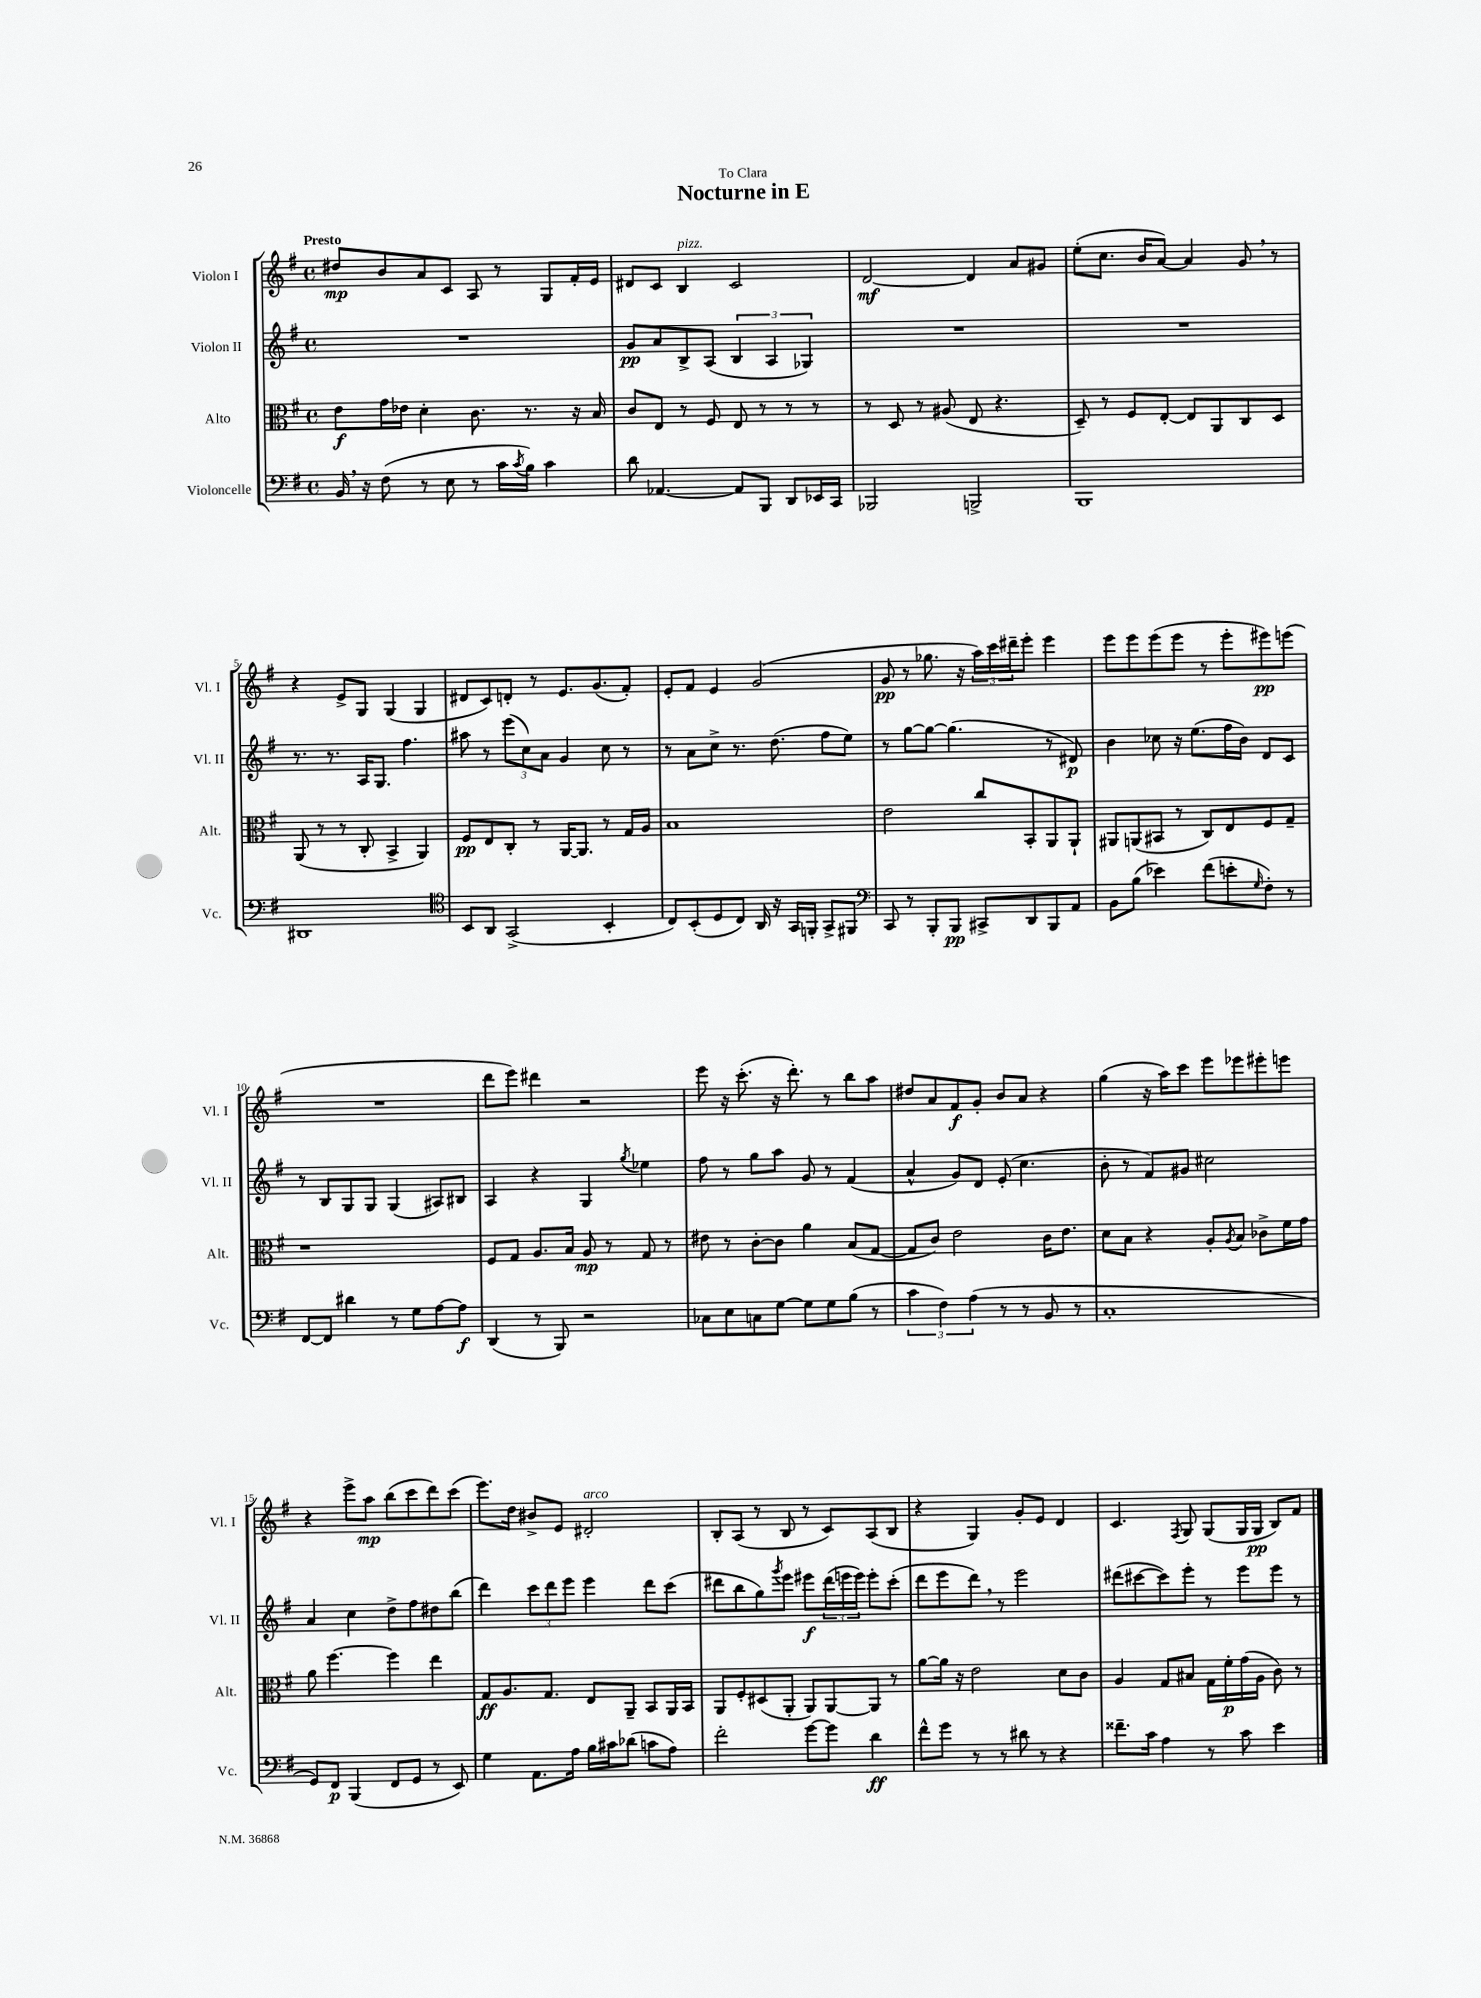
\header { title = "Nocturne in E" dedication = "To Clara" }
<<
\new StaffGroup <<
\new Staff = "s0" \with { instrumentName = "Violon I" shortInstrumentName = "Vl. I" } {
    \clef treble \key g \major \defaultTimeSignature \time 4/4 \tempo "Presto"
    dis''8\mp b'8 a'8 c'8 a8 r8 g8 fis'16-. e'16 |
    dis'8 c'8 b4^\markup { \italic "pizz." } c'2 |
    d'2~\mf d'4 a'8 gis'8 |
    e''8-.( c''8. b'16 a'8~) a'4 g'8 \breathe r8 |
    r4 e'8-> g8 g4( g4 |
    dis'8 c'8) d'8-. r8 e'8. g'8.( fis'8-.) |
    e'8-. fis'8 e'4 g'2( |
    g'8\pp r8 ges''8. r16 \tuplet 3/2 { a''16) c'''16 dis'''16-- } e'''8-. e'''4 |
    e'''8 e'''8 e'''8( e'''8 r8 e'''8-. eis'''8\pp) e'''8( |
    R1 |
    d'''8 e'''8) dis'''4 r2 |
    e'''8 r16 c'''8.-.( r16 d'''8.-.) r8 b''8 a''8 |
    dis''8 a'8 fis'8\f g'8-. b'8 a'8 r4 |
    g''4( r16 a''16) c'''8 e'''8 ees'''8 eis'''8-. e'''8 |
    r4 e'''8-> a''8\mp b''8( c'''8 d'''8) c'''8( |
    e'''8.) d''16 bis'8-> e'8 dis'2-.^\markup { \italic "arco" } |
    b8-. a8( r8 b8 r8 c'8) a8( b8 |
    r4 g4) g'8-. e'8 d'4 |
    c'4. \acciaccatura { fis8 } g8 g8( g16 g16\pp b8) fis'8 \bar "|." |
}
\new Staff = "s1" \with { instrumentName = "Violon II" shortInstrumentName = "Vl. II" } {
    \clef treble \key g \major \defaultTimeSignature \time 4/4
    R1 |
    g'8\pp a'8 b8-> a8( \tuplet 3/2 { b4 a4 ges4) } |
    R1 |
    R1 |
    r8. r8. a16 g8. fis''4. |
    ais''8 r8 \tuplet 3/2 { e'''8( c''8) a'8 } g'4 c''8 r8 |
    r8 a'8 c''8-> r8. d''8.( fis''8 e''8) |
    r8 g''8~ g''8~ g''4.( r8 dis'8\p) |
    b'4 ces''8 r16 e''8.( fis''16 b'16) d'8 c'8 |
    r8 b8 g8 g8 g4( ais8) bis8 |
    a4 r4 g4 \acciaccatura { g''8 } ees''4 |
    fis''8 r8 g''8 a''8 g'8 r8 fis'4( |
    a'4-^ g'8) d'8 e'8-.( c''4. |
    b'8-. r8 fis'8) gis'8 cis''2 |
    a'4 c''4 d''8-> fis''8 dis''8 b''8( |
    d'''4) \tuplet 3/2 { c'''8 d'''8 e'''8 } e'''4 d'''8 c'''8( |
    dis'''8 b''8 g''8) \acciaccatura { g'''8 } e'''8 eis'''8\f \tuplet 3/2 { dis'''16( e'''16 e'''16) } e'''8-. c'''8-.( |
    d'''8 e'''8 d'''8) \breathe r8 e'''2 |
    dis'''8( cis'''8~ cis'''8) e'''8-. r8 e'''8 e'''8 r8 \bar "|." |
}
\new Staff = "s2" \with { instrumentName = "Alto" shortInstrumentName = "Alt." } {
    \clef alto \key g \major \defaultTimeSignature \time 4/4
    e'8\f g'16 ees'16 d'4-. c'8. r8. r16 b16 |
    c'8 e8 r8 fis8 e8 r8 r8 r8 |
    r8 d8 r8 ais8( e8 r4. |
    d8--) r8 fis8 e8~-. e8 a,8 c8 d8 |
    a,8( r8 r8 c8-. b,4-> a,4) |
    fis8\pp e8 c8-. r8 a,16~ a,8. r8 g16 a16 |
    b1 |
    e'2 c''8 b,8-. a,8 a,8-! |
    ais,8 a,8( bis,8 r8 c8) e8 fis8 g8-- |
    r1 |
    fis8 g8 a8. b16 a8\mp r8 g8 r8 |
    eis'8 r8 c'8~-. c'8 a'4 b8( g8~ |
    g8 c'8) e'2 c'16 e'8. |
    d'8 b8 r4 a8-. \acciaccatura { a8 } b8 ces'8-> fis'16 g'16 |
    a'8 fis''4.~ fis''4 e''4 |
    g8\ff a8. g8. e8 a,8-- b,8 a,16 b,16 |
    a,8 fis8-. dis8( a,8-. a,8) a,8~ a,8 r8 |
    a'8~ a'16 r16 e'2 d'8 c'8 |
    a4 g8 bis8 g16 fis'16-.\p g'16( a16 c'8) r8 \bar "|." |
}
\new Staff = "s3" \with { instrumentName = "Violoncelle" shortInstrumentName = "Vc." } {
    \clef bass \key g \major \defaultTimeSignature \time 4/4
    b,16 \breathe r16 fis8( r8 e8 r8 c'16 \acciaccatura { c'8 } b16) c'4 |
    d'8 aes,4.~ aes,8 b,,8 d,8 ees,16 c,16 |
    bes,,2 b,,2-> |
    b,,1 |
    dis,1 |
    \clef tenor b,8 a,8 g,2->( b,4-. |
    c8) b,8-.( d8 c8) a,16 r16 g,16 f,16-. g,8-> fis,8 |
    \clef bass c,8 r8 b,,8-. b,,8\pp cis,8-> d,8 b,,8 a,8 |
    b,8 b8( ees'4) fis'8( e'8-. \grace { g16 } fis8-.) r8 |
    fis,8~ fis,8 dis'4 r8 g8 a8~ a8\f |
    d,4( r8 b,,8) r2 |
    ces8 e8 c8 g8~ g8 g8 b8( r8 |
    \tuplet 3/2 { c'4 fis4) a4( } r8 r8 b,8 r8 |
    c1-. |
    g,8) fis,8\p b,,4( fis,8 g,8 r8 e,8) |
    g4 a,8. a16 b16 cis'16 des'8( c'8 a8) |
    fis'2-. g'8~ g'8 d'4\ff |
    fis'8-^ g'8 r8 r8 dis'8 r8 r4 |
    fisis'8.-- c'16 a4 r8 c'8 e'4 \bar "|." |
}
>>
>>
